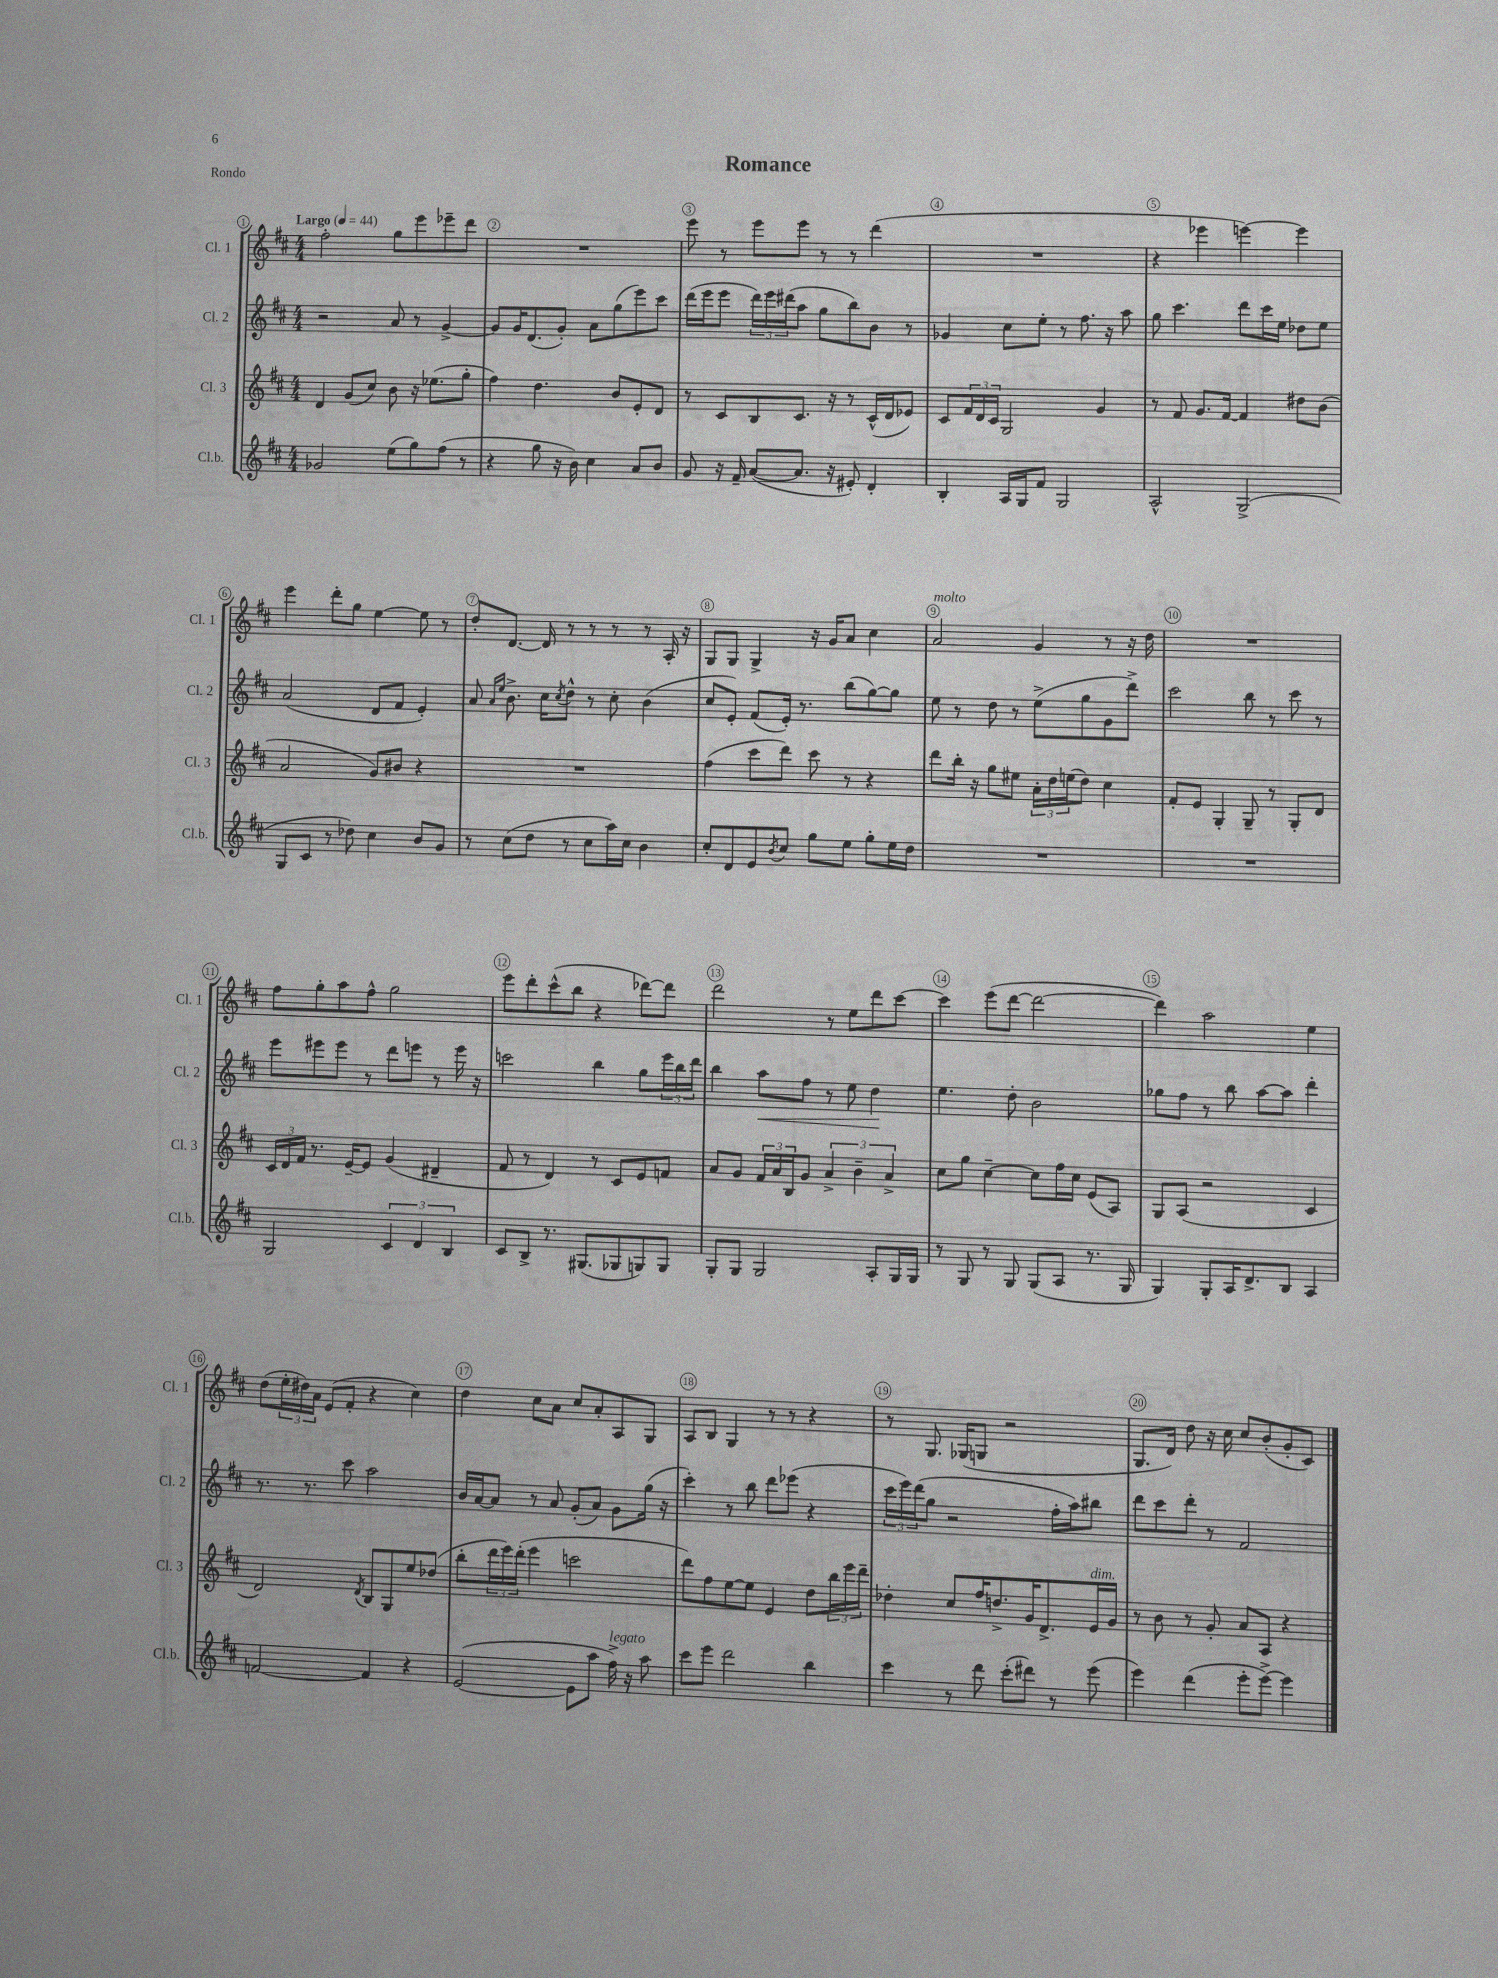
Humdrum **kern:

**kern	**kern	**kern	**dynam	**kern
*part4	*part3	*part2	*part2	*part1
*staff4	*staff3	*staff2	*staff2	*staff1
*I"Cl.b.	*I"Cl. 3	*I"Cl. 2	*	*I"Cl. 1
*I'Cl.b.	*I'Cl. 3	*I'Cl. 2	*	*I'Cl. 1
*clefG2	*clefG2	*clefG2	*	*clefG2
*k[f#c#]	*k[f#c#]	*k[f#c#]	*	*k[f#c#]
*M4/4	*M4/4	*M4/4	*	*M4/4
*MM44	*MM44	*MM44	*	*MM44
=1	=1	=1	=1	=1
!	!	!	!	!LO:TX:a:B:t=Largo
2g-X/	4d/	2r	.	2ff#'\
.	(8g/L	.	.	.
.	8cc#/J)	.	.	.
(8ee\L	8b\	8a/	.	8gg\L
8gg\)	16r	8r	.	8eee\
.	(8.ee-X\L	.	.	.
(8ff#\J	.	[4g^/	.	8eee-X~\
8r	8gg'\J	.	.	8ddd\J
=2	=2	=2	=2	=2
4r	4ff#\)	8g/L]	.	1r
.	.	16g/K	.	.
.	.	(8.d/	.	.
8gg\	4.dd\	.	.	.
16r	.	8g'/J)	.	.
16b\)	.	.	.	.
4cc#\	.	8a\L	.	.
.	8b/L	(8gg\	.	.
8a/L	8e'/	8eee\)	.	.
8b/J	8d/J	8ccc#\J	.	.
=3	=3	=3	=3	=3
8g/	8r	(16ddd\LL	.	8eee\
.	.	16eee\J	.	.
16r	8c#/L	8eee\J	.	8r
16f#~/	.	.	.	.
([8a/L	8B/	24ddd\LL)	.	8eee\L
.	.	24eee\	.	.
.	.	(24ddd#X\J	.	.
8.a/J]	8.c#/J	8aa\J	.	8eee\J
.	.	8gg\L	.	8r
16r	16r	.	.	.
8e#X'/)	8r	8bb\)	.	8r
4d'/	(16c#^^/LL	8b\J	.	(4ddd\
.	16d/J	.	.	.
.	8e-X/J)	8r	.	.
=4	=4	=4	=4	=4
4B'/	8c#/L	4g-X/	.	1r
.	24f#/L	.	.	.
.	24d/	.	.	.
.	24c#/JJ	.	.	.
16A/LL	2G/	8cc#\L	.	.
16G/J	.	.	.	.
8f#/J	.	8ee'\J	.	.
2G/	.	8r	.	.
.	.	8.ff#\	.	.
.	4g/	.	.	.
.	.	16r	.	.
.	.	8aa\	.	.
=5	=5	=5	=5	=5
2A^^/	8r	8gg\	.	4r
.	8f#/	4.ccc#\	.	.
.	8.g/L	.	.	4eee-X\
.	[16f#/Jk	.	.	.
(2G^/	4f#/]	8ddd\L	.	[4eeen\)
.	.	16ccc#\L	.	.
.	.	16ee\JJ	.	.
.	8dd#X\L	8dd-X\L	.	4eee\]
.	(8b\J	8ee\J	.	.
!!LO:LB:g=z
=6	=6	=6	=6	=6
8G/L	2a/	(2a/	.	4eee\
8c#/J	.	.	.	.
8r	.	.	.	8ddd'\L
8dd-X\)	.	.	.	8gg\J
4cc#\	8g/L)	8d/L	.	[4ee\
.	8b#X/J	8f#/J	.	.
8b/L	4r	4e'/)	.	8ee\]
8g/J	.	.	.	8r
=7	=7	=7	=7	=7
8r	1r	8a/	.	8dd'/L
.	.	16qqa/LL	.	.
.	.	16qqee/JJ	.	.
(8cc#\L	.	8.b^\	.	[8.d/J
8dd\J	.	.	.	.
.	.	16cc#\KL	.	16d/]
.	.	8qcc#/	.	.
8r	.	8dd^^\J	.	8r
8cc#\L	.	8r	.	8r
16aa\L)	.	8cc#'\	.	8r
16cc#\JJ	.	.	.	.
4b\	.	(4b\	.	8r
.	.	.	.	16A'/
.	.	.	.	16r
=8	=8	=8	=8	=8
8cc#'/L	(4ff#\	8cc#/L	.	8G/L
8d/	.	8e'/J)	.	8G/J
8e/	8ccc#\L	(8f#/L	.	4G^/
8qb/	.	.	.	.
8cc#/J	8ddd\J)	16e'/Jk)	.	.
.	.	8.r	.	.
8gg\L	8ccc#\	.	.	16r
.	.	.	.	16g/KL
8ee\J	8r	(8bb\L	.	8a/J
8gg'\L	4r	[8gg\)	.	4cc#\
16ee\L	.	8gg\J]	.	.
16dd\JJ	.	.	.	.
=9	=9	=9	=9	=9
!	!	!	!	!LO:TX:a:i:t=molto
1r	8ddd\L	8ee\	.	2a/
.	16bb'\Jk	8r	.	.
.	16r	.	.	.
.	8gg\L	8dd\	.	.
.	8ee#X\J	8r	.	.
.	24a'\LL	(8ee^\L	.	4g/
.	24dd\	.	.	.
.	(24een\J	.	.	.
.	8dd\J)	8gg\	.	.
.	4cc#\	8g\	.	8r
.	.	8ddd^\J)	.	16r
.	.	.	.	16dd\
=10	=10	=10	=10	=10
1r	8f#'/L	2ccc#\	.	1r
.	8e/J	.	.	.
.	4G'/	.	.	.
.	8G~/	8bb\	.	.
.	8r	8r	.	.
.	8G'/L	8ccc#\	.	.
.	8d/J	8r	.	.
!!LO:LB:g=z
=11	=11	=11	=11	=11
2G/	24c#/LL	8eee\L	.	8ff#\L
.	24d/	.	.	.
.	24f#/JJ	.	.	.
.	8.r	8eee#X\	.	8gg'\
.	.	8eee#\J	.	8aa\
.	[16e~/KL	.	.	.
.	8e/J]	8r	.	8ff#^^\J
6c#/	(4g/	8ddd\L	.	2gg\
.	.	8eeen\J	.	.
6d/	.	.	.	.
.	4d#X~/	8r	.	.
6B/	.	.	.	.
.	.	16eee\	.	.
.	.	16r	.	.
=12	=12	=12	=12	=12
8c#/L	8f#/	2cccn\	.	8eee\L
8B^/J	8r	.	.	8ddd'\
8.r	4d/)	.	.	(8ccc#^^\
.	.	.	.	8bb\J
(8.G#X/L	.	.	.	.
.	8r	4bb\	.	4r
8G-X/	8c#/L	.	.	.
8Gn/)	8e/	8gg\L	.	[8ddd-X\L)
8G/J	8fn/J	24eee\L	.	8ddd-\J]
.	.	24bb\	.	.
.	.	24ddd\JJ	.	.
=13	=13	=13	=13	=13
8G'/L	8a/L	4bb\	.	2ddd\
8G/J	8g/J	.	.	.
!	!	!	!LO:HP:b	!
2G/	24f#/LL	8aa\L	<	.
.	24a/	.	.	.
.	24B/J	.	.	.
.	8g/J	8ff#\J	.	.
.	6a^/	8r	.	8r
.	.	8ee\	.	8ee\L
.	6b~\	.	.	.
8A'/L	.	4dd\	.	8ddd\
.	6a^/	.	.	.
16G/L	.	.	.	[8ccc#\J
16G/JJ	.	.	.	.
.	.	.	[	.
=14	=14	=14	=14	=14
8r	8cc#\L	4.ee\	.	4ccc#\]
8G/	8gg\J	.	.	.
8r	[4cc#~\	.	.	(8eee\L
8G/	.	8dd'\	.	[8ddd\J
(8G/L	8cc#\L]	2b\	.	2ddd\_
8A/J	16ff#\L	.	.	.
.	16cc#\JJ	.	.	.
8.r	(8e/L	.	.	.
.	8A/J)	.	.	.
16G/	.	.	.	.
=15	=15	=15	=15	=15
4G/)	8G/L	8gg-X\L	.	4ddd\])
.	(8A/J	8ff#\J	.	.
8G'/L	2r	8r	.	2aa\
16A/K	.	8bb\	.	.
8.d^/	.	.	.	.
.	.	[8aa\L	.	.
8B/J	.	8aa\J]	.	.
4A/	4c#/	4ddd'\	.	4ee\
!!LO:LB:g=z
=16	=16	=16	=16	=16
[2fn/	2d/)	8.r	.	(8dd\L
.	.	.	.	24ee'\L
.	.	.	.	24dd#X\)
.	.	8.r	.	.
.	.	.	.	24a\JJ
.	.	.	.	(8e/L
.	.	8ccc#\	.	8f#'/J
.	8qd/	.	.	.
4f/]	8B/L	2aa\	.	4r
.	8G/	.	.	.
4r	8ee/	.	.	4cc#\)
.	(8dd-X/J	.	.	.
=17	=17	=17	=17	=17
([2e/	8bb'\L	16b/LL	.	4dd\
.	.	[16a/J	.	.
.	24ddd\L	8a/J]	.	.
.	24eee\)	.	.	.
.	(24ddd'\JJ	.	.	.
.	4eee\	8r	.	8cc#\L
.	.	8a/	.	8a\J
8e\L]	2cccn\	(8g'/L	.	8cc#/L
8aa\J	.	8a/J)	.	8a'/
!LO:TX:a:i:t=legato	!	!	!	!
16ff#^\)	.	8g\L	.	8A/
16r	.	.	.	.
8aa\	.	(16gg\Jk	.	8G/J
.	.	16r	.	.
=18	=18	=18	=18	=18
8ccc#\L	8ddd\L)	4ccc#'\)	.	8A/L
8eee\J	8ff#\	.	.	8B/J
2ddd\	[8ee\	8r	.	4G/
.	8ee\J]	8bb\	.	.
.	4e/	8ddd\L	.	8r
.	.	(8eee-X\J	.	8r
4bb\	8dd\L	4r	.	4r
.	24bb\L	.	.	.
.	24eee\	.	.	.
.	24ddd~\JJ	.	.	.
=19	=19	=19	=19	=19
4ccc#\	4dd-X'\	24ccc#\LL	.	8r
.	.	24eee\)	.	.
.	.	(24ddd\J	.	.
.	.	8gg\J	.	8.G/
8r	8cc#/L	2r	.	.
.	.	.	.	(16G-X/KL
8ddd\	16ff#/K	.	.	8Gn/J
.	8.ddn^/	.	.	.
(8ccc#'\L	.	.	.	2r
8ddd#X\J)	16g/K	.	.	.
.	8.d^/	.	.	.
8r	.	16ff#'\LL	.	.
.	.	16aa\J)	.	.
!	!LO:TX:a:i:t=dim.	!	!	!
(8eee\	16e/L	8bb#X\J	.	.
.	16g/JJ	.	.	.
=20	=20	=20	=20	=20
4eee\)	8r	8ddd\L	.	8.G/L
.	8b\	8ccc#\	.	.
.	.	.	.	16d/Jk)
(4ddd\	8r	8ddd'\J	.	8dd\
.	8g'/	8r	.	16r
.	.	.	.	16cc#\
8eee'\L	8a/L	2f#/	.	8cc#/L
[8eee^\J)	8A/J	.	.	(8b'/
4eee\]	4r	.	.	8g'/
.	.	.	.	8c#/J)
==	==	==	==	==
*-	*-	*-	*-	*-
